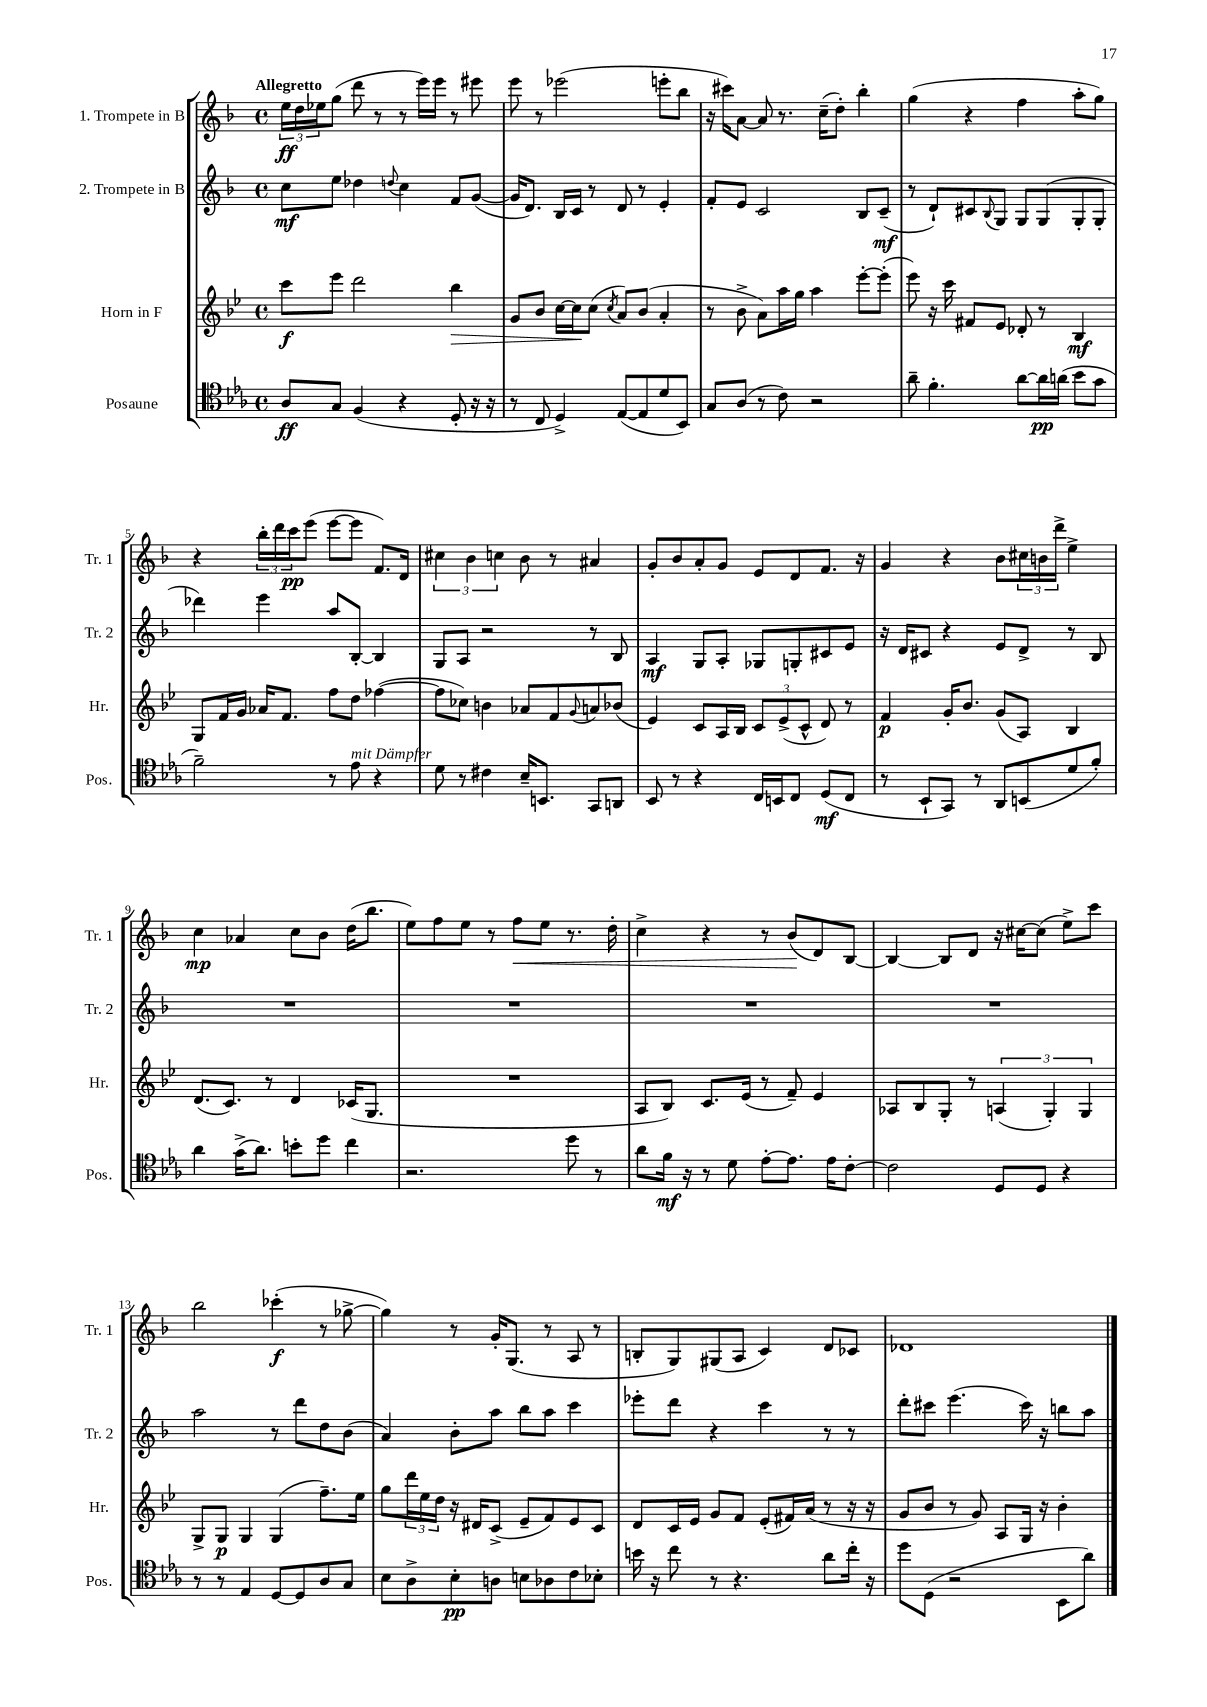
<<
\new StaffGroup <<
\new Staff = "s0" \with { instrumentName = "1. Trompete in B" shortInstrumentName = "Tr. 1" } {
    \clef treble \key f \major \defaultTimeSignature \time 4/4 \tempo "Allegretto"
    \tuplet 3/2 { e''16\ff d''16 ees''16 } g''8( d'''8 r8 r8 e'''16) e'''16 r8 eis'''8 |
    e'''8 r8 ees'''2( e'''8-. bes''8 |
    r16 cis'''16) a'8~ a'8 r8. c''16--( d''8-.) bes''4-. |
    g''4( r4 f''4 a''8-. g''8) |
    r4 \tuplet 3/2 { bes''16-. d'''16 c'''16\pp } e'''8( e'''8~ e'''8 f'8.) d'16 |
    \tuplet 3/2 { cis''4 bes'4 c''4 } bes'8 r8 ais'4 |
    g'8-. bes'8 a'8-. g'8 e'8 d'8 f'8. r16 |
    g'4 r4 bes'8 \tuplet 3/2 { cis''16 b'16 d'''16-> } e''4-> |
    c''4\mp aes'4 c''8 bes'8 d''16( bes''8. |
    e''8) f''8 e''8 r8 f''8\< e''8 r8. d''16-. |
    c''4-> r4 r8 bes'8\!( d'8) bes8~ |
    bes4~ bes8 d'8 r16 cis''16~ cis''8( e''8->) c'''8 |
    bes''2 ces'''4-.\f( r8 ges''8~-> |
    ges''4) r8 g'16-. g8.( r8 a8 r8 |
    b8-. g8) gis8( a8 c'4) d'8 ces'8 |
    des'1 \bar "|." |
}
\new Staff = "s1" \with { instrumentName = "2. Trompete in B" shortInstrumentName = "Tr. 2" } {
    \clef treble \key f \major \defaultTimeSignature \time 4/4
    c''8\mf e''8 des''4 \appoggiatura { d''8 } c''4 f'8 g'8~( |
    g'16 d'8.) bes16 c'16 r8 d'8 r8 e'4-. |
    f'8-. e'8 c'2 bes8 c'8--\mf( |
    r8 d'8-!) cis'8 \appoggiatura { bes8 } g8 g8 g8( g8-. g8-. |
    des'''4) e'''4 a''8 bes8~-. bes4 |
    g8 a8 r2 r8 bes8 |
    a4\mf g8 a8-. ges8 g8-. cis'8 e'8 |
    r16 d'16 cis'8 r4 e'8 d'8-> r8 bes8 |
    R1 |
    R1 |
    R1 |
    R1 |
    a''2 r8 d'''8 d''8 bes'8( |
    a'4) bes'8-. a''8 bes''8 a''8 c'''4 |
    ees'''8-. d'''8 r4 c'''4 r8 r8 |
    d'''8-. cis'''8 e'''4.( cis'''16) r16 b''8 a''8 \bar "|." |
}
\new Staff = "s2" \with { instrumentName = "Horn in F" shortInstrumentName = "Hr." } {
    \clef treble \key bes \major \defaultTimeSignature \time 4/4
    c'''8\f ees'''8 d'''2 bes''4\> |
    g'8 bes'8 c''16~ c''16\! c''8( \acciaccatura { c''8 } a'8) bes'8( a'4-. |
    r8 bes'8-> a'8) a''16 g''16 a''4 ees'''8~-. ees'''8-.( |
    ees'''8) r16 c'''16 fis'8 ees'8 des'8-. r8 bes4\mf |
    g8 f'16 g'16 aes'16 f'8. f''8 d''8 fes''4~( |
    fes''8 ces''8) b'4 aes'8 f'8 \appoggiatura { g'8 } a'8 bes'8( |
    ees'4) c'8 a16 bes16 \tuplet 3/2 { c'8 ees'8->( c'8-^ } d'8) r8 |
    f'4\p g'16-. bes'8. g'8( a8) bes4 |
    d'8.( c'8.) r8 d'4 ces'16( g8. |
    R1 |
    a8 bes8) c'8. ees'16( r8 f'8--) ees'4 |
    aes8 bes8 g8-. r8 \tuplet 3/2 { a4( g4-.) g4 } |
    g8-> g8\p g4 g4( f''8.--) ees''16 |
    g''8 \tuplet 3/2 { d'''16 ees''16 d''16 } r16 dis'16 c'8->( ees'8-- f'8) ees'8 c'8 |
    d'8 c'16 ees'16 g'8 f'8 ees'8-.( fis'16) a'16( r8 r16 r16 |
    g'8 bes'8 r8 g'8) a8 g16 r16 bes'4-. \bar "|." |
}
\new Staff = "s3" \with { instrumentName = "Posaune" shortInstrumentName = "Pos." } {
    \clef tenor \key ees \major \defaultTimeSignature \time 4/4
    aes8\ff g8 f4( r4 d8-. r16 r16 |
    r8 c8 d4->) ees8~( ees8 d'8 bes,8) |
    g8 aes8( r8 c'8) r2 |
    aes'8-- f'4.-. aes'8~ aes'16\pp a'16( bes'8 g'8 |
    f'2--) r8 ees'8^\markup { \italic "mit Dämpfer" } r4 |
    d'8 r8 cis'4 bes16-- b,8. g,8 a,8 |
    bes,8 r8 r4 c16 b,16 c8 d8\mf( c8 |
    r8 bes,8-! g,8) r8 aes,8 b,8( d'8 f'8-.) |
    aes'4 g'16->( aes'8.) b'8-. d''8 c''4 |
    r2. d''8 r8 |
    aes'8 f'16\mf r16 r8 d'8 ees'8~-. ees'8. ees'16 c'8~-. |
    c'2 d8 d8 r4 |
    r8 r8 ees4 d8~ d8 aes8 g8 |
    bes8 aes8-> bes8-.\pp a8 b8 aes8 c'8 bes8-. |
    b'16 r16 c''8 r8 r4. aes'8 c''16-. r16 |
    d''8 d8( r2 bes,8 aes'8) \bar "|." |
}
>>
>>
